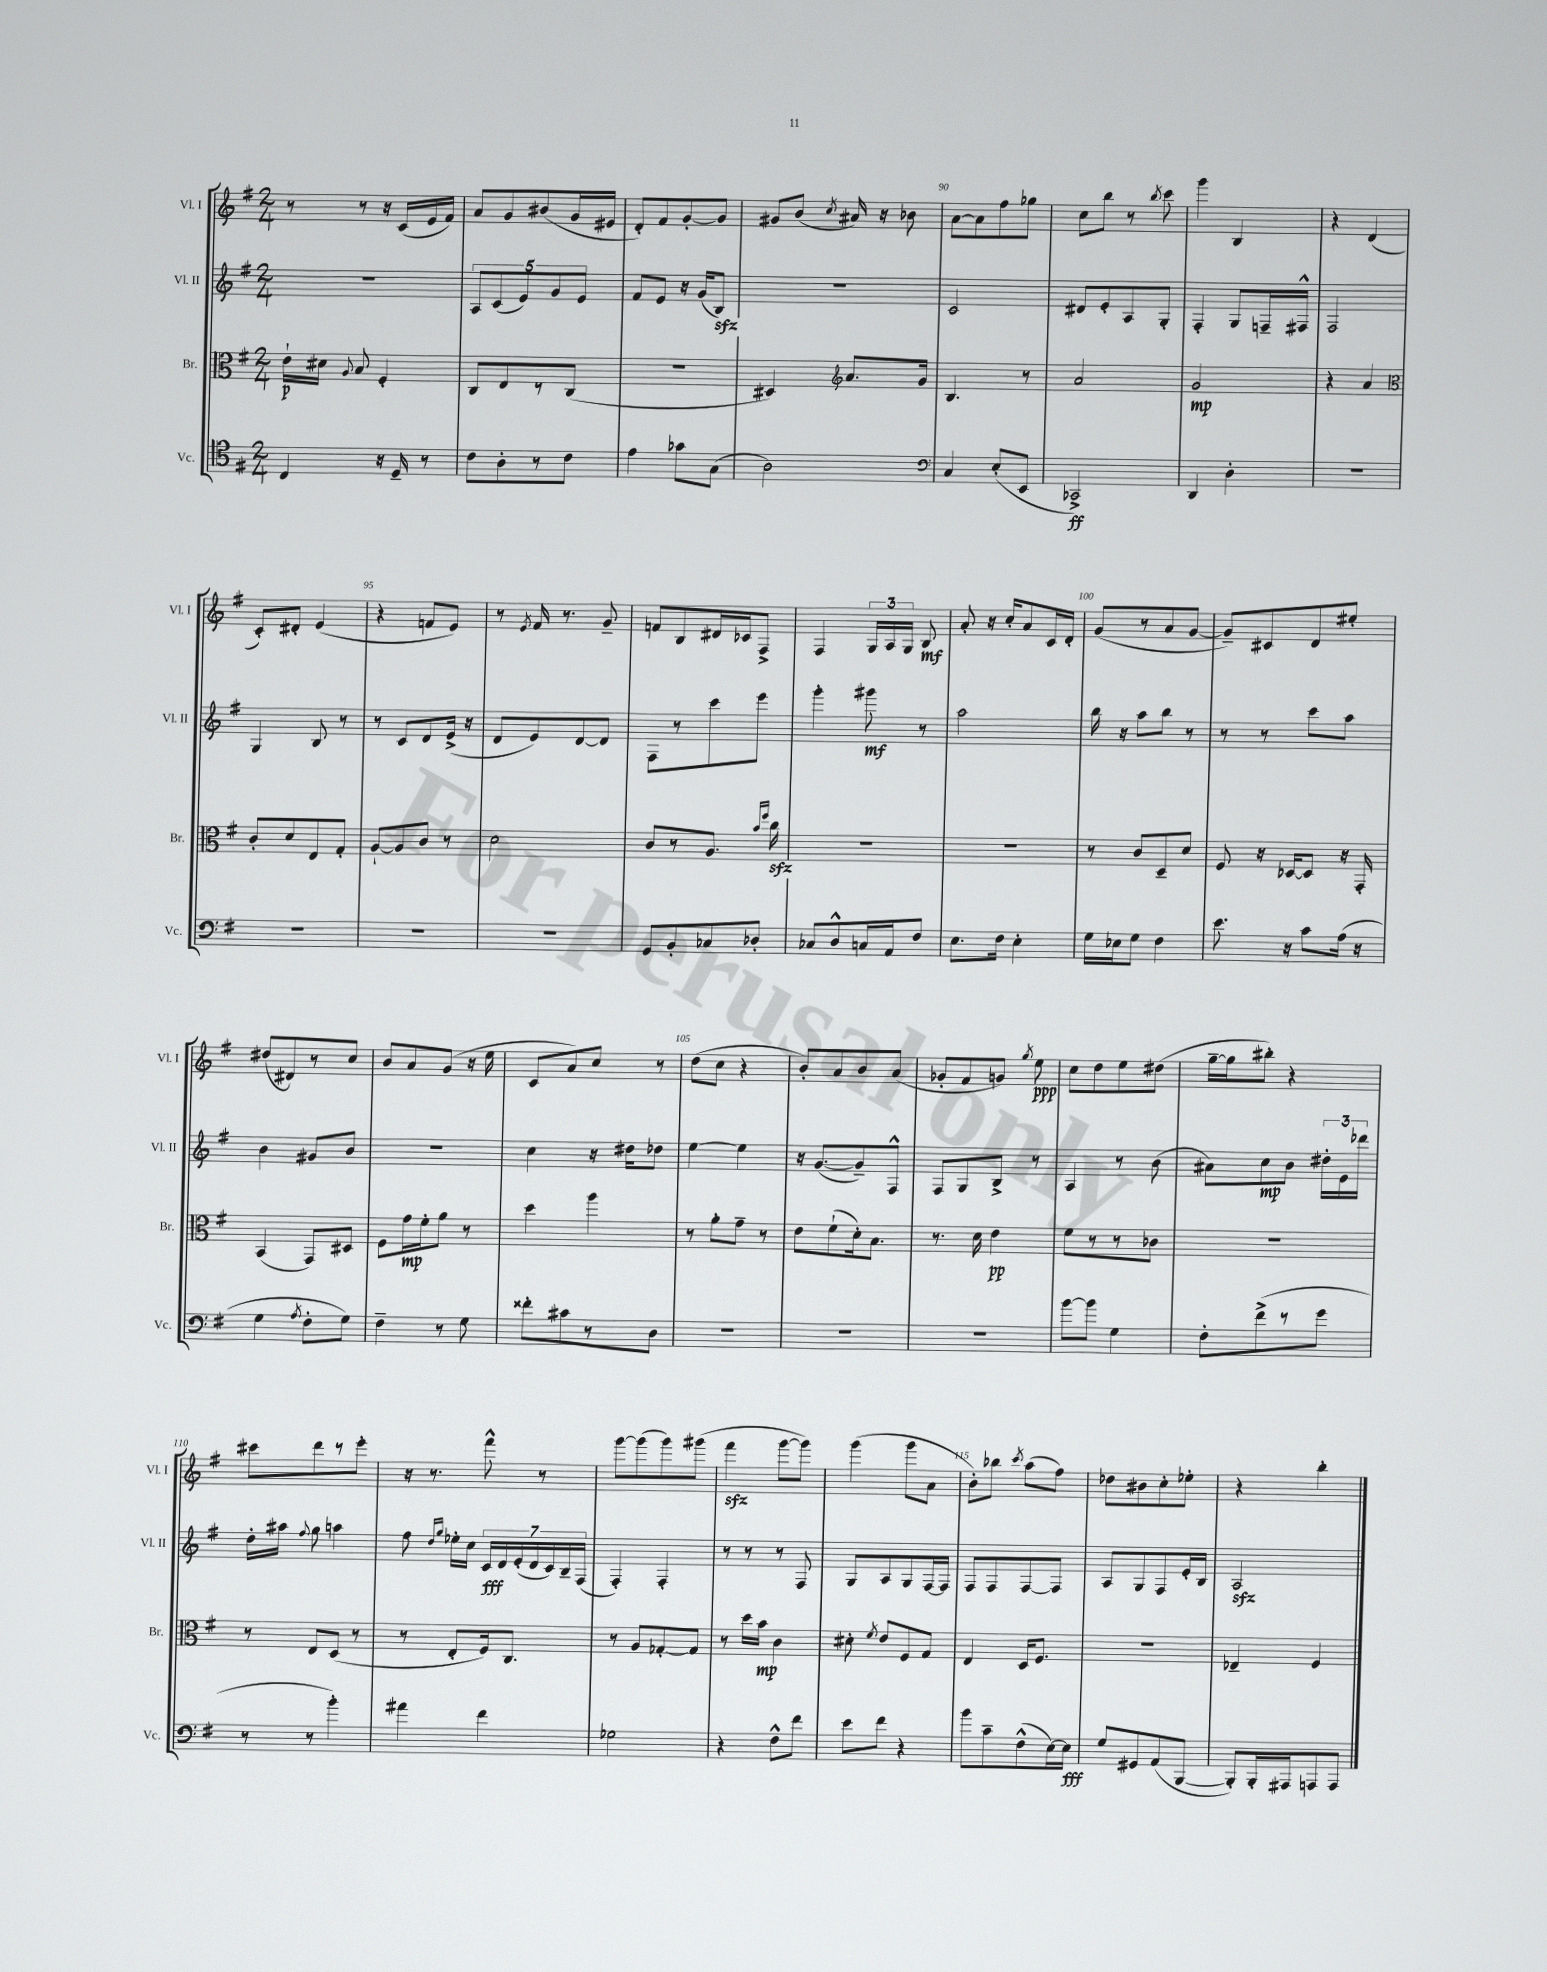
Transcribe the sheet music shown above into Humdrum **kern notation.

**kern	**kern	**kern	**kern
*staff4	*staff3	*staff2	*staff1
*clefC4	*clefC3	*clefG2	*clefG2
*k[f#]	*k[f#]	*k[f#]	*k[f#]
*M2/4	*M2/4	*M2/4	*M2/4
4C	16e`	2r	8r
.	16d#	.	.
.	8qqA	.	.
.	8B	.	8r
16r	4F#'	.	16r
16D~	.	.	(16c
8r	.	.	16e
.	.	.	16f#)
=	=	=	=
8c	8C	10A	8a
.	.	(10c	.
8A'	8E	.	8g
.	.	10e)	.
8r	8r	.	(8b#
.	.	10g	.
8c	(8C	.	16g
.	.	10e	.
.	.	.	16e#
=	=	=	=
4e	2r	8f#	8d')
.	.	8e	8f#
8g-	.	16r	[8g'
.	.	(16g	.
(8G	.	8B)	8g]
=	=	=	=
2A)	4D#)	2r	8g#
.	.	.	(8b
*	*clefG2	*	*
.	.	.	8qcc
.	8.a	.	16a#)
.	.	.	16r
.	.	.	8b-
.	16g	.	.
=	=	=	=
*clefF4	*	*	*
4C	4.B	2c	[8a
.	.	.	8a]
(8E'	.	.	8ff#
8EE	8r	.	8gg-
=	=	=	=
2CC-^)	2a	8d#	8cc
.	.	8e'	8bb
.	.	8A	8r
.	.	.	8qbb
.	.	8G'	8ccc
=	=	=	=
4DD	2g	4F#'	4ggg
4D'	.	8G	4B
.	.	16F~	.
.	.	16F#^^	.
=	=	=	=
2r	4r	2F#	4r
.	4a	.	(4d
=	=	=	=
*	*clefC3	*	*
2r	8c'	4G	8c')
.	8d	.	8d#'
.	8E	8B	(4e
.	8G'	8r	.
=	=	=	=
2r	[8A`	8r	4r
.	8A]	8c	.
.	8c	8d	8f
.	8r	(16e^	8e)
.	.	16r	.
=	=	=	=
2r	2d	8d	8r
.	.	.	8qe
.	.	8e)	16f#
.	.	.	8.r
.	.	[8d	.
.	.	8d]	8g~
=	=	=	=
8GG	8c	8F#	8f
8BB'	8r	8r	8B
8C-	8.A	8ccc	16d#
.	.	.	16c-
8D-'	.	8eee	8F#^
.	16qqb	.	.
.	16qqff#	.	.
.	16cc	.	.
=	=	=	=
8C-	2r	4ggg'	4F#
8D^^	.	.	.
16C	.	8ggg#	24G
.	.	.	24A
16AA	.	.	.
.	.	.	24G
8F#	.	8r	8B
=	=	=	=
8.E	2r	2aa	8a'
.	.	.	16r
16F#	.	.	16cc'
4E'	.	.	8a
.	.	.	16c
.	.	.	16d'
=	=	=	=
16G	8r	16bb	(8g
16E-	.	16r	.
8G	8c	8aa	8r
4F#	8D~	8bb	8a
.	8d	8r	[8g
=	=	=	=
8.e	8F#	8r	8g~])
.	16r	8r	8c#
16r	[16D-	.	.
8c	8D-]	8ccc	8d
(16A	16r	8aa	8ee#'
16r	16GG'	.	.
=	=	=	=
4G	(4BB	4b	(8dd#
.	.	.	8d#)
8qA	.	.	.
8F#'	8GG)	8g#	8r
8G)	8D#	8b	8cc
=	=	=	=
4F#~	8F#	2r	8b
.	16g	.	8a
.	16f#'	.	.
8r	8a	.	(8g
8G	8r	.	16r
.	.	.	16ee
=	=	=	=
8f##'	4dd	4cc	8c
8c#	.	.	8a)
8r	4aa	16r	8cc
.	.	16dd#	.
8D	.	8dd-	8r
=	=	=	=
2r	8r	[4ee	(8dd
.	8a'	.	8cc
.	8g~	4ee]	4r
.	8r	.	.
=	=	=	=
2r	8e	16r	8b')
.	.	([8.g	.
.	(8f#`	.	8a
.	16d')	8g~])	8b
.	8.B	.	.
.	.	8F#^^	(8a
=	=	=	=
2r	8.r	8F#	8g-'
.	.	8G	8f#
.	16d	.	.
.	4e	8B^	8g)
.	.	.	8qgg
.	.	8r	8ee
=	=	=	=
[8b	8f#	4A	8cc
8b]	8r	.	8dd
4G	8r	8r	8ee
.	8c-	(8b	(8dd#
=	=	=	=
8F#'	2r	8a#)	[16gg~
.	.	.	16gg]
(8f#^	.	8cc	8bb#')
8r	.	8b	4r
8g	.	24dd#'	.
.	.	24e	.
.	.	24ddd-	.
=	=	=	=
8r	8r	16dd'	8ccc#
.	.	16aa#	.
.	.	8qqff#	.
8r	8E	8gg	8ddd
4b')	(8D	4aa	8r
.	8r	.	8eee'
=	=	=	=
4a#	8r	8ff#	16r
.	.	.	8.r
.	.	16qqdd	.
.	.	16qqgg	.
.	8E'	16ee-'	.
.	.	16cc	.
4f#	16F#)	28c	8fff#^^
.	.	28d	.
.	8.C	.	.
.	.	(28e'	.
.	.	28d	.
.	.	.	8r
.	.	28c)	.
.	.	28B~	.
.	.	(28F#	.
=	=	=	=
2G-	8r	4F#')	[8ggg
.	8A	.	(8ggg]
.	[8G-'	4F#'	8ggg)
.	8G-]	.	(8ggg#
=	=	=	=
4r	8r	8r	4fff#
.	16dd	8r	.
.	16b	.	.
8F#^^	4c	8r	[8ggg
8f#	.	8F#	8ggg])
=	=	=	=
8e	8d#'	8G	(4ggg
.	8qf#	.	.
8f#	8e	8A	.
4r	8F#	8G	8ggg
.	8G	[16F#	8a
.	.	16F#]	.
=	=	=	=
8b	4E	8F#	8b')
8c~	.	8F#	8bb-
.	.	.	8qccc
(8F#^^	16D	[8F#	(8aa
.	8.F#	.	.
[16E)	.	8F#]	8ff#)
16E]	.	.	.
=	=	=	=
8G	2r	8A	8dd-
8GG#	.	8G	8b#
(8AA	.	8F#	8cc'
[8BBB	.	16e'	8ee-'
.	.	16B	.
=	=	=	=
8BBB'])	4E-~	2A	4r
16BBB'	.	.	.
16AAA#	.	.	.
8AAA	4F#	.	4bb'
8AAA	.	.	.
==	==	==	==
*-	*-	*-	*-
